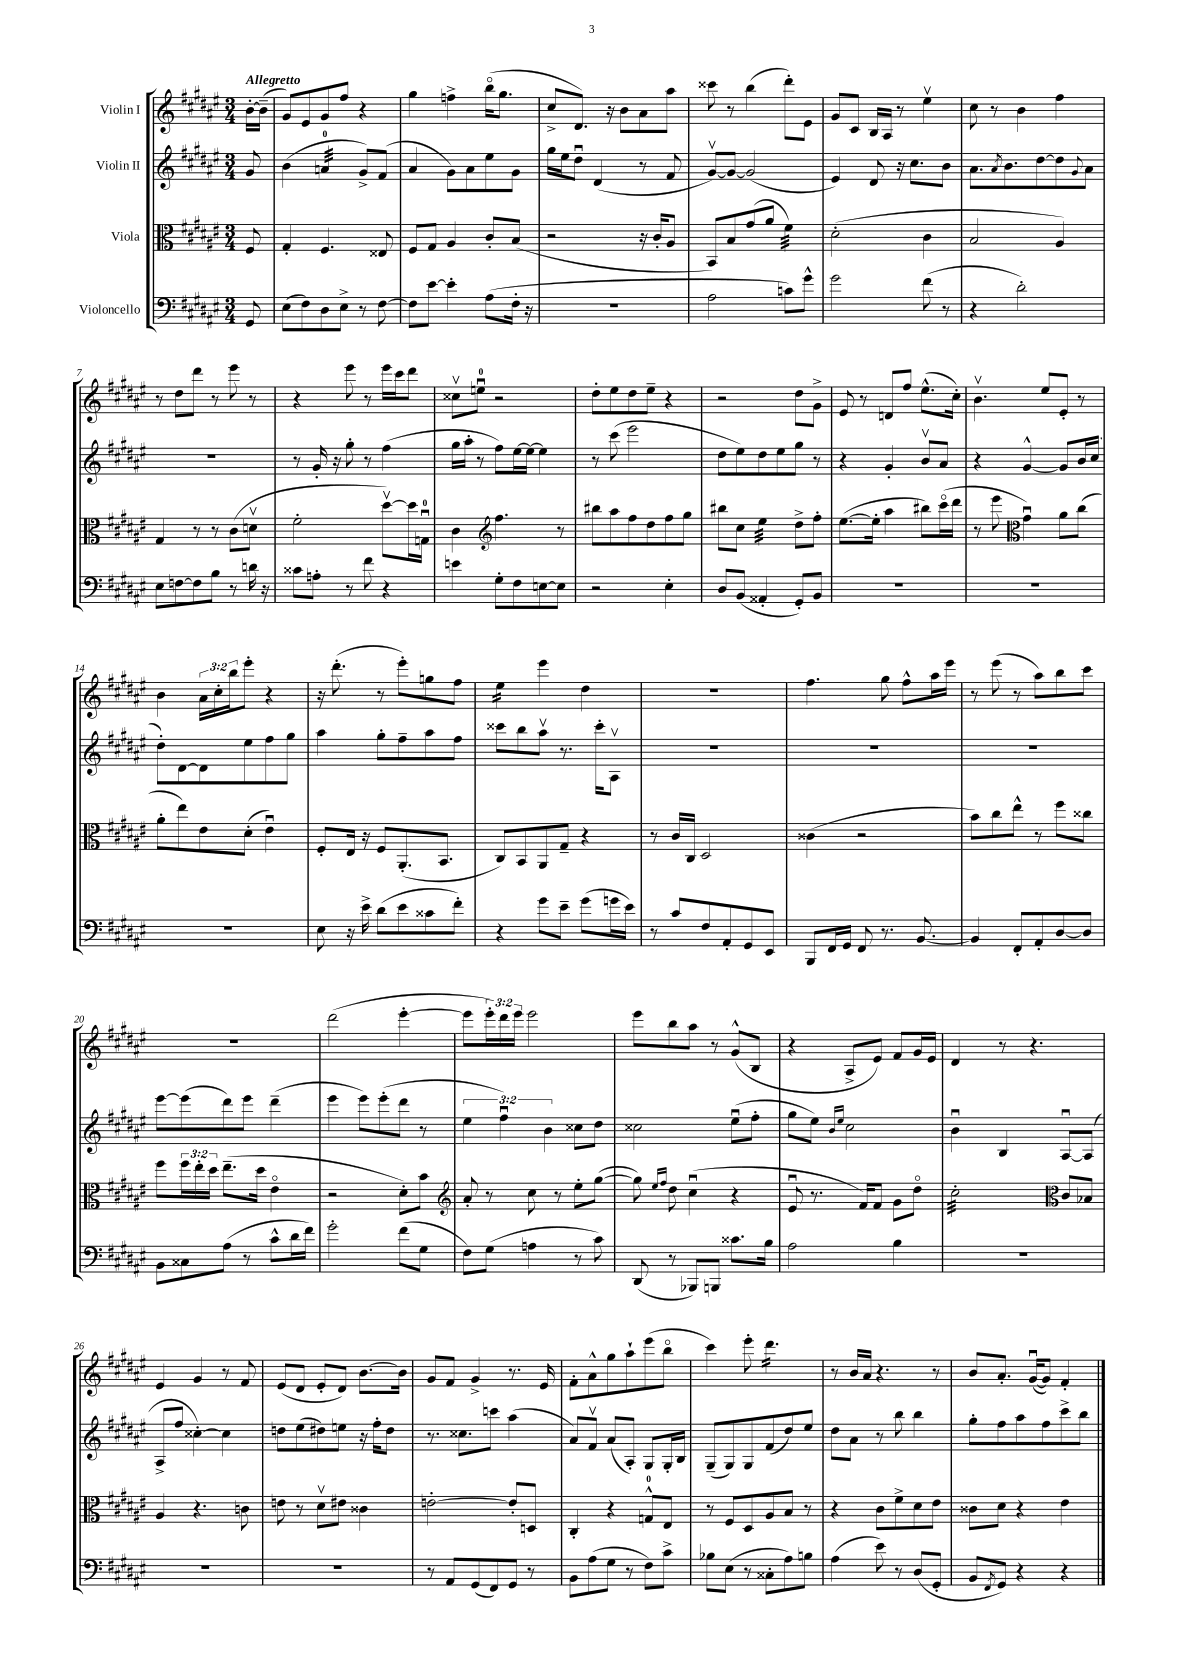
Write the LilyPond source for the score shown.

<<
\new StaffGroup <<
\new Staff = "s0" \with { instrumentName = "Violin I" } {
    \clef treble \key fis \major \numericTimeSignature \time 3/4 \override Staff.TupletNumber.text = #tuplet-number::calc-fraction-text \partial 8 \tempo "Allegretto"
    b'16~-. b'16--( |
    gis'8) eis'8 gis'8 fis''8 r4 |
    gis''4 f''4-> b''16\flageolet( gis''8. |
    cis''8-> dis'8.) r16 b'8 ais'8 ais''8 |
    cisis'''8 r8 b''4( dis'''8-.) eis'8 |
    gis'8 cis'8 b16 ais16 r8 eis''4\upbow |
    cis''8 r8 b'4 fis''4 |
    r8 dis''8 dis'''8 r8 eis'''8 r8 |
    r4 eis'''8 r8 eis'''16 cis'''16 dis'''8 |
    cisis''8\upbow e''8-0\downbow r2 |
    dis''8-. eis''8 dis''8 eis''8-- r4 |
    r2 dis''8 gis'8-> |
    eis'8 r8 d'8 fis''8 eis''8.-^( cis''16-.) |
    b'4.\upbow eis''8 eis'8-. r8 |
    b'4 \tuplet 3/2 { ais'16 cis''16-. b''16 } eis'''8-. r4 |
    r16 dis'''8.-.( r8 eis'''8-.) g''8 fis''8 |
    eis''4:16 eis'''4 dis''4 |
    R2. |
    fis''4. gis''8 fis''8-^ ais''16 eis'''16 |
    r8 eis'''8( r8 ais''8) b''8 cis'''8 |
    R2. |
    dis'''2( eis'''4~-. |
    eis'''8 \tuplet 3/2 { eis'''16-.) dis'''16 eis'''16 } eis'''2 |
    eis'''8 b''8 ais''8 r8 gis'8-^( b8 |
    r4 ais8-> eis'8) fis'8 gis'16 eis'16 |
    dis'4 r8 r4. |
    eis'4 gis'4 r8 fis'8 |
    eis'8( dis'8 eis'8-. dis'8) b'8.~ b'16 |
    gis'8 fis'8 gis'4-> r8. eis'16 |
    fis'8-. ais'8-^ gis''8 ais''8-! eis'''8( b''8\flageolet |
    cis'''4) eis'''8-. dis'''4.:16 |
    r8 b'16 ais'16 r4. r8 |
    b'8 ais'8.-. gis'16~\downbow( gis'8) fis'4-. \bar "|." |
}
\new Staff = "s1" \with { instrumentName = "Violin II" } {
    \clef treble \key fis \major \numericTimeSignature \time 3/4 \override Staff.TupletNumber.text = #tuplet-number::calc-fraction-text \partial 8
    gis'8 |
    b'4( a'4:32-0 gis'8->) fis'8( |
    ais'4 gis'8) ais'8 eis''8 gis'8 |
    gis''16 eis''16 dis''8\downbow dis'4( r8 fis'8 |
    gis'8~\upbow) gis'8~ gis'2( |
    eis'4) dis'8 r16 cis''8. b'8 |
    ais'8. \acciaccatura { ais'8 } b'8. dis''8~ dis''8 \appoggiatura { gis'8 } ais'8 |
    R2. |
    r8 gis'16-. r16 gis''8-. r8 fis''4( |
    gis''16 ais''16-. r8 fis''8) eis''16~ eis''16~ eis''4 |
    r8 cis'''8( eis'''2 |
    dis''8 eis''8) dis''8 eis''8 gis''8 r8 |
    r4 gis'4-. b'8\upbow ais'8 |
    r4 gis'4~-^ gis'8 b'16 cis''16( |
    dis''8-.) dis'8~ dis'8 eis''8 fis''8 gis''8 |
    ais''4 gis''8-. fis''8-- ais''8 fis''8 |
    cisis'''8 b''8 ais''8\upbow r8. cisis'''16-. ais8\upbow |
    R2. |
    R2. |
    R2. |
    eis'''8~ eis'''8( dis'''8) eis'''8 dis'''4--( |
    eis'''4 eis'''8) eis'''8-.( dis'''8 r8 |
    \tuplet 3/2 { eis''4 fis''4\downbow) b'4 } cisis''8 dis''8 |
    cisis''2 eis''8\downbow( fis''8-. |
    gis''8 eis''8) \grace { b'16 eis''16 } cis''2 |
    b'4\downbow b4 ais8~\downbow ais8( |
    ais8-> fis''8 cisis''4~-.) cisis''4 |
    d''8 eis''8( dis''8) e''8 r16 fis''16-. dis''8 |
    r8. cisis''8. c'''8 ais''4( |
    ais'8) fis'8\upbow ais'8( ais8-.) gis8 gis16-. b16 |
    gis8--( gis8) gis8 fis'8( dis''8) eis''8 |
    dis''8 ais'8 r8 b''8 b''4 |
    gis''8-. fis''8 ais''8 fis''8 cis'''8-> b''8 \bar "|." |
}
\new Staff = "s2" \with { instrumentName = "Viola" } {
    \clef alto \key fis \major \numericTimeSignature \time 3/4 \override Staff.TupletNumber.text = #tuplet-number::calc-fraction-text \partial 8
    fis8 |
    gis4-. fis4. eisis8 |
    fis8 gis8 ais4 cis'8-. b8( |
    r2 r16 cis'16-. ais8 |
    b,8) b8 gis'8( ais'8 fis'4:32) |
    dis'2-.( cis'4 |
    b2 ais4) |
    gis4 r8 r8 cis'8( d'8\upbow |
    fis'2-. dis''8~\upbow) dis''16 g16-0\downbow |
    cis'4 \clef treble fis''4. r8 |
    bis''8 ais''8 fis''8 dis''8 fis''8 gis''8 |
    bis''8 cis''8 eis''4:32 dis''8-> fis''8-. |
    eis''8.~( eis''16-. ais''4 bis''8) cis'''16\flageolet( dis'''16 |
    r8 eis'''8 \clef alto gis'4\downbow) ais'8 cis''8( |
    ais'8-. eis''8) eis'8 dis'8-.( eis'4\downbow) |
    fis8-. eis16 r16 fis8 ais,8.-.( b,8. |
    cis8) b,8 ais,8 gis8-- r4 |
    r8 cis'16 cis16 dis2 |
    cisis'4( r2 |
    b'8) cis''8 eis''8-^ r8 fis''8 cisis''8 |
    fis''8 \tuplet 3/2 { fis''16 eis''16-. dis''16 } eis''8.--( dis''16 eis'4\flageolet |
    r2 dis'8-.) b'8 |
    \clef treble ais'8-. r8 cis''8 r8 eis''8-. gis''8~( |
    gis''8) \grace { eis''16 fis''16 } dis''8 cis''4\downbow( r4 |
    eis'8\downbow r8. fis'16) fis'8 gis'8 dis''8\flageolet |
    cis''2:32-. \clef alto cis'8 bes8 |
    ais4 r4. c'8 |
    e'8 r8 dis'8\upbow eis'8 cisis'4 |
    e'2~-. e'8-. d8 |
    cis4-. r4 g8-0-^ eis8 |
    r8 fis8 dis8 ais8 b8 r8 |
    r4 cis'8 fis'8-> dis'8 eis'8 |
    cisis'8 dis'8 r4 eis'4 \bar "|." |
}
\new Staff = "s3" \with { instrumentName = "Violoncello" } {
    \clef bass \key fis \major \numericTimeSignature \time 3/4 \partial 8
    gis,8 |
    eis8( fis8) dis8 eis8-> r8 fis8~ |
    fis8 eis'8~ eis'4-. ais8( fis16-. r16 |
    R2. |
    ais2 c'8) gis'8-^ |
    gis'2 fis'8( r8 |
    r4 dis'2-.) |
    eis8 f8~ f8 b8 r8 d'16 r16 |
    cisis'8 a8-. r8 fis'8 r4 |
    e'4 gis8-. fis8 e8~ e8 |
    r2 eis4-. |
    dis8 b,8( aisis,4-. gis,8-.) b,8 |
    R2. |
    R2. |
    R2. |
    eis8 r16 eis'16-> dis'8( eis'8 cisis'8 fis'8-.) |
    r4 gis'8 eis'8-- gis'8( g'16 eis'16) |
    r8 cis'8 fis8 ais,8-. gis,8 eis,8 |
    b,,8 fis,16 gis,16 fis,8 r8. b,8.~ |
    b,4 fis,8-. ais,8-. dis8~ dis8 |
    b,8 cisis8 ais8( r8 cis'8-^ dis'16 fis'16) |
    gis'2-. fis'8( gis8 |
    fis8) gis8( a4 r8 cis'8) |
    dis,8( r8 bes,,8) b,,8 cisis'8. b16 |
    ais2 b4 |
    R2. |
    R2. |
    R2. |
    r8 ais,8 gis,8( fis,8) gis,8 r8 |
    b,8 ais8( gis8 r8 fis8) cis'8-> |
    bes8 eis8( r8 cisis8-. ais8) b8 |
    ais4( eis'8) r8 dis8( gis,8-. |
    b,8 \acciaccatura { fis,8 } gis,8) r4 r4 \bar "|." |
}
>>
>>
